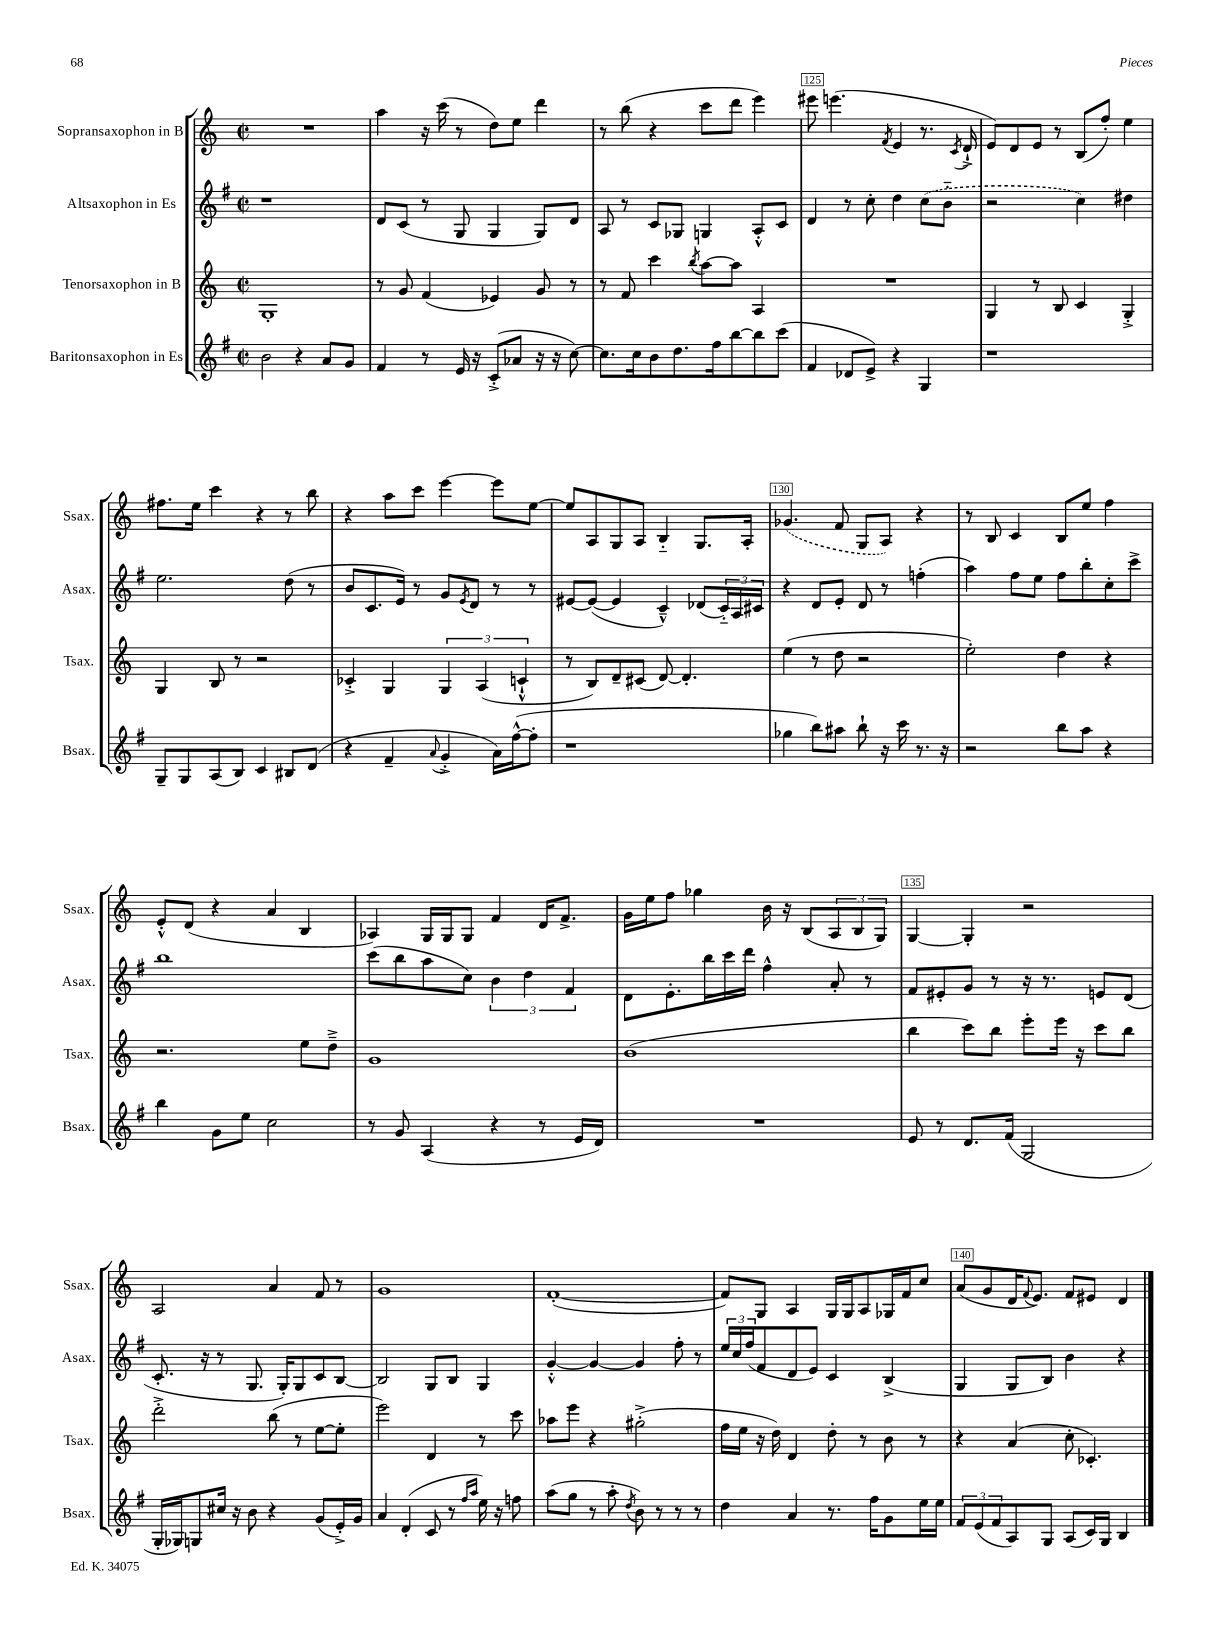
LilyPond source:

<<
\new StaffGroup <<
\new Staff = "s0" \with { instrumentName = "Sopransaxophon in B" shortInstrumentName = "Ssax." } {
    \clef treble \key c \major \defaultTimeSignature \time 2/2
    R1 |
    a''4 r16 c'''16( r8 d''8) e''8 d'''4 |
    r8 b''8( r4 c'''8 d'''8 e'''4) |
    eis'''8 e'''4.( \acciaccatura { f'8 } e'4 r8. \acciaccatura { c'8 } d'16-!-> |
    e'8) d'8 e'8 r8 b8( f''8-.) e''4 |
    fis''8. e''16 c'''4 r4 r8 b''8 |
    r4 a''8 c'''8 e'''4~ e'''8 e''8~ |
    e''8 a8 g8 a8 b4-_ g8. a16-. |
    \once \slurDashed ges'4.( f'8 g8 a8) r4 |
    r8 b8 c'4 b8 e''8 f''4 |
    e'8-.-^ d'8( r4 a'4 b4 |
    aes4) g16 g16 g8 f'4 d'16 f'8.-> |
    g'16 e''16 f''8 ges''4 b'16 r16 b8( \tuplet 3/2 { a8 b8 g8) } |
    g4~ g4-. r2 |
    a2 a'4 f'8 r8 |
    g'1 |
    f'1~-.( |
    f'8) g8 a4 g16 g16 a8 ges16 f'16 c''8 |
    a'8( g'8 d'16 \appoggiatura { f'8 } e'8.) f'8 eis'8 d'4 \bar "|." |
}
\new Staff = "s1" \with { instrumentName = "Altsaxophon in Es" shortInstrumentName = "Asax." } {
    \clef treble \key g \major \defaultTimeSignature \time 2/2
    r1 |
    d'8 c'8( r8 g8 g4 g8) d'8 |
    a8 r8 c'8 ges8 g4 a8-.-^ c'8 |
    d'4 r8 c''8-. d''4 \once \slurDashed c''8( b'8-_ |
    r2 c''4) dis''4 |
    e''2. d''8( r8 |
    b'8 c'8. e'16) r8 g'8 \acciaccatura { e'8 } d'8 r8 r8 |
    eis'8~ eis'8~( eis'4 c'4---^) des'8( \tuplet 3/2 { c'16-_) a16 cis'16 } |
    r4 d'8 e'8-. d'8 r8 f''4-.( |
    a''4) fis''8 e''8 fis''8 b''8-. c''8-. c'''8-> |
    b''1 |
    c'''8( b''8 a''8 c''8) \tuplet 3/2 { b'4 d''4 fis'4 } |
    d'8 e'8.-. b''16 c'''16 d'''16 fis''4-^ a'8-. r8 |
    fis'8 eis'8-. g'8 r8 r16 r8. e'8 d'8( |
    c'8.-. r16 r8 g8. g16-.) g8 c'8 b8~ |
    b2 g8 b8 g4 |
    g'4~-.-^ g'4~ g'4 fis''8-. r8 |
    \tuplet 3/2 { e''16 c''16 fis''16( } fis'8 d'8 e'8) c'4 b4->( |
    g4 g8 b8) b'4 r4 \bar "|." |
}
\new Staff = "s2" \with { instrumentName = "Tenorsaxophon in B" shortInstrumentName = "Tsax." } {
    \clef treble \key c \major \defaultTimeSignature \time 2/2
    g1-. |
    r8 g'8 f'4( ees'4) g'8 r8 |
    r8 f'8 c'''4 \acciaccatura { b''8 } a''8~ a''8 a4 |
    R1 |
    g4 r8 b8 c'4 g4-.-> |
    g4 b8 r8 r2 |
    ces'4-.-> g4 \tuplet 3/2 { g4 a4( c'4-!-^ } |
    r8 b8) d'8-- cis'8( d'8~) d'4.-. |
    e''4( r8 d''8 r2 |
    e''2-.) d''4 r4 |
    r2. e''8 d''8---> |
    g'1 |
    b'1( |
    b''4 c'''8) b''8 e'''8-. e'''16 r16 c'''8 b''8 |
    d'''2-.-> b''8( r8 e''8~ e''8-. |
    e'''2) d'4 r8 c'''8 |
    aes''8 e'''8 r4 gis''2-.->( |
    f''16 e''16 r16 d''16) d'4 d''8-. r8 b'8 r8 |
    r4 a'4( c''8-. ces'4.-.) \bar "|." |
}
\new Staff = "s3" \with { instrumentName = "Baritonsaxophon in Es" shortInstrumentName = "Bsax." } {
    \clef treble \key g \major \defaultTimeSignature \time 2/2
    b'2 r4 a'8 g'8 |
    fis'4 r8 e'16 r16 c'8-.->( aes'8 r16 r16 c''8~) |
    c''8. c''16 b'8 d''8. fis''16 b''8~ b''8 c'''8( |
    fis'4 des'8 e'8->) r4 g4 |
    r1 |
    g8-- g8 a8( b8) c'4 bis8 d'8( |
    r4 fis'4-- \appoggiatura { a'8 } g'4-.-> a'16) fis''16~-^( fis''8-. |
    r1 |
    ges''4 b''8) ais''8 b''8-! r16 c'''16 r8. r16 |
    r2 b''8 a''8 r4 |
    b''4 g'8 e''8 c''2 |
    r8 g'8 a4( r4 r8 e'16 d'16) |
    R1 |
    e'8 r8 d'8. fis'16( g2 |
    g16-. ges16) g8 cis''16 r16 b'8 r4 g'8( e'16-.->) g'16 |
    a'4 d'4-.( c'8 r8 \grace { fis''16 a''16 } e''16) r16 f''8 |
    a''8( g''8 r8 a''8-. \acciaccatura { d''8 } b'8) r8 r8 r8 |
    d''4 a'4 r8. fis''16 g'8 e''16 e''16 |
    \tuplet 3/2 { fis'8 e'8( fis'8 } a8) g8 a8( c'16) g16 b4 \bar "|." |
}
>>
>>
\layout { \context { \Score currentBarNumber = #122 \override BarNumber.break-visibility = ##(#f #t #t) barNumberVisibility = #(every-nth-bar-number-visible 5) \override BarNumber.stencil = #(make-stencil-boxer 0.1 0.3 ly:text-interface::print) } }
